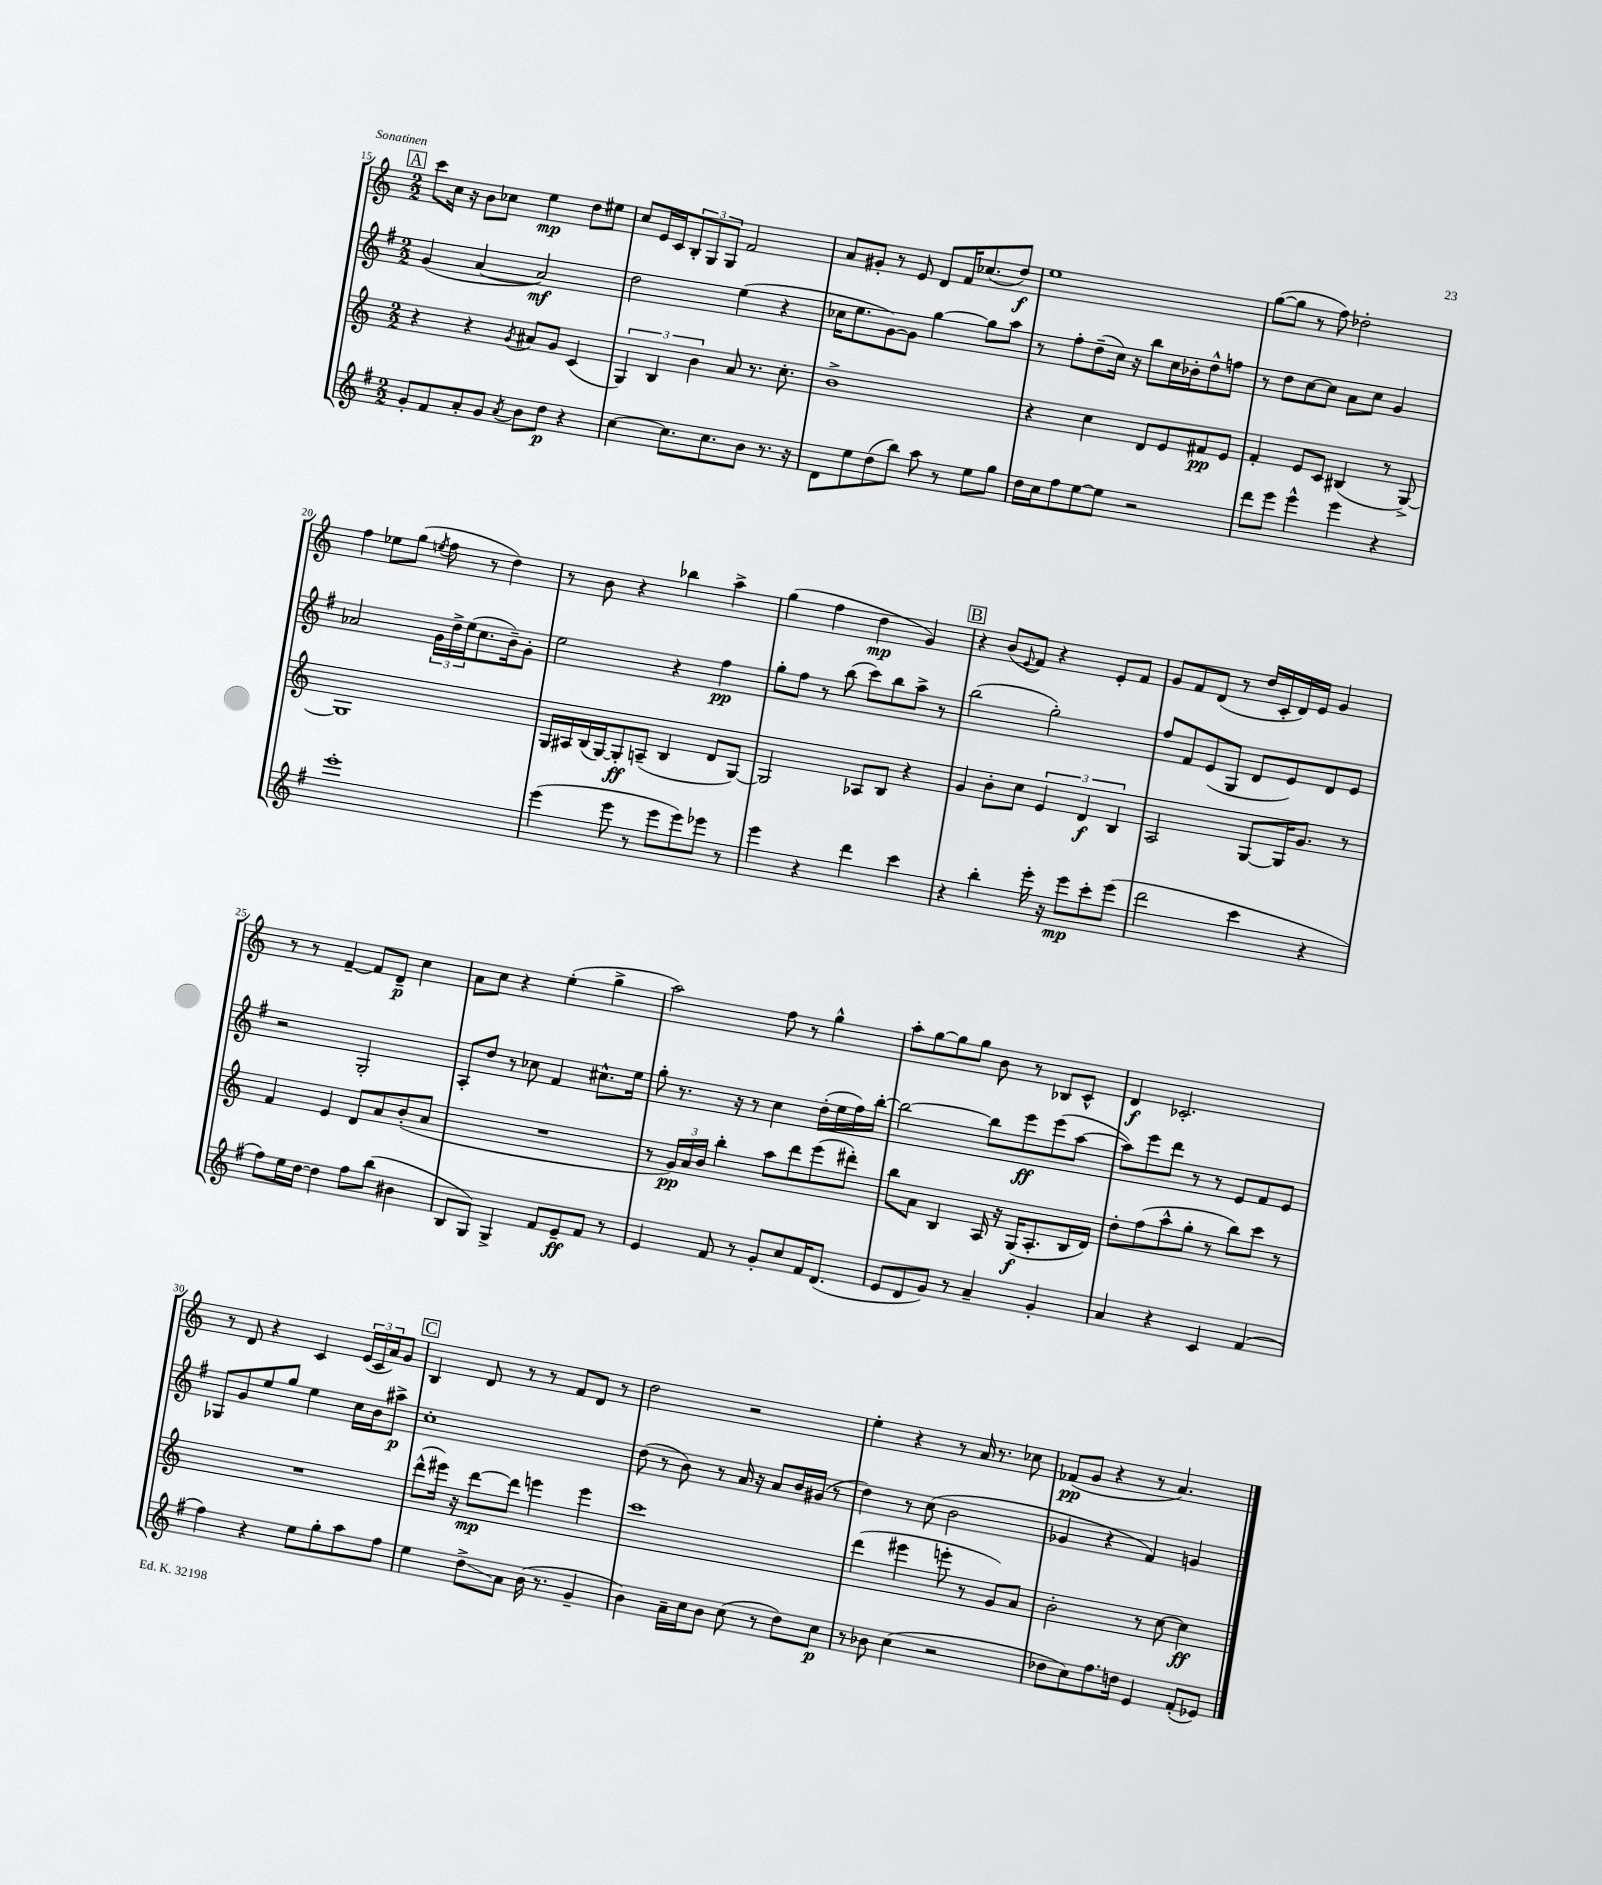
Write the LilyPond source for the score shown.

<<
\new StaffGroup <<
\new Staff = "s0" {
    \clef treble \key c \major \numericTimeSignature \time 2/2
    \mark \markup { \box "A" } c'''8 c''16 r16 b'8 ces''8 e''4\mp d''8 eis''8 |
    c''8 e'16 c'16 \tuplet 3/2 { b8-. g8 g8 } f'2 |
    a'8 gis'8-. r8 e'8 d'8 f'16 ces''8.( d''8\f) |
    e''1 |
    g''8~( g''8 r8 f''8) des''2-. |
    f''4 ees''8 g''8( \acciaccatura { e''8 } f''8 r8 d''4) |
    r8 b'8 r4 bes''4 a''4-> |
    g''4( f''4 d''4\mp g'4) |
    \mark \markup { \box "B" } r4 b'8( \appoggiatura { e'8 } f'8) r4 e'8-. f'8 |
    g'8 f'8 d'8( r8 d''16 c'16-. d'16) e'16 g'4 |
    r8 r8 f'4~-- f'8 d'8--\p c''4 |
    a'8 c''8 r4 e''4-.( g''4-> |
    a''2) f''8 r8 g''4-^ |
    a''8-. g''8~ g''8 g''8 b'8 r8 bes8 c'8-^ |
    d'4\f ces'2.-. |
    r8 d'8 r4 c'4 \tuplet 3/2 { e'16( c'16 a'16) } g'8 |
    \mark \markup { \box "C" } b4 d'8 r8 r8 f'8 d'8 r8 |
    d''2 r2 |
    e''4-. r4 r8 a'16 r8. ces''8 |
    fes'8\pp( g'8 r4 r8 a'4.) \bar "|." |
}
\new Staff = "s1" {
    \clef treble \key g \major \numericTimeSignature \time 2/2
    \mark \markup { \box "A" } g'4( a'4~ a'2\mf) |
    d''2 e''4( r4 |
    ces''16 e''8. g'8~) g'8 g''4~ g''8 a''8 |
    r8 fis''8-. d''8--( c''16) r16 b''8 c''16 bes'16-. d''8-^ f''8 |
    r8 d''8 c''8~ c''8 a'8 c''8 g'4 |
    aes'2 \tuplet 3/2 { g'16 d''16-> e''16( } c''8. b'16--) g'8-. |
    e''2 r4 fis''4\pp |
    g''8-. fis''8 r8 b''8( c'''8) b''8 a''8-> r8 |
    \mark \markup { \box "B" } b''2( g''2-.) |
    fis''8 fis'8 e'8( g8 d'8 e'8) d'8 e'8 |
    r2 g2-. |
    a8-. d''8 r8 ces''8 fis'4 cis''8.-^ e''16 |
    g''8-. r8. r16 r8 c''4 d''16-.( e''16 fis''16) b''16~-. |
    b''2~ b''8 e'''8\ff e'''8( a''8~ |
    a''8) e'''8 d'''8 r8 r8 e'8 fis'8 e'8 |
    ges8 g'8 e''8 g''8 e''4 c''16 b'16 ais''8->\p |
    \mark \markup { \box "C" } c''1-. |
    d''8( r8 b'8) r8 a'16 r16 a'8 b'16 gis'16( r8 |
    d''4) r8 c''8( b'2 |
    ges'4 r4 fis'4) g'4 \bar "|." |
}
\new Staff = "s2" {
    \clef treble \key c \major \numericTimeSignature \time 2/2
    \mark \markup { \box "A" } r4 r4 \acciaccatura { g'8 } ais'8 g'8 c'4( |
    \tuplet 3/2 { g4) b4 b'4 } a'8 r8. c''8.-. |
    b'1-> |
    r4 c''4 d'8 e'8 fis'8\pp e'8 |
    f'4-. e'8 c'8 bis4( r8 g8~->) |
    g1 |
    g16 ais16 b16( g16~) g8-.\ff a8--( b4 d'8 g8~) |
    g2 aes8 b8 r4 |
    \mark \markup { \box "B" } g'4 b'8-. c''8 \tuplet 3/2 { e'4 d'4\f b4 } |
    a2 g8~ g16 g'8. r8 |
    f'4 e'4 d'8 a'8 b'8-.( a'8 |
    R1 |
    r8 \tuplet 3/2 { g'16\pp) a'16 b'16 } b''4-. a''8 d'''8 e'''8( dis'''8-.) |
    b''8 a'8 b4 a16 r16 g16\f( a8.-. b16 d'16) |
    d''8-. f''8( a''8-^ g''8-. r8 b''8) c'''8 r8 |
    R1 |
    \mark \markup { \box "C" } d'''8-^( eis'''16) r16 d'''8~\mp d'''8 e'''4 e'''4 |
    c'''1 |
    d'''4( eis'''4 e'''8-. r8 g'8) a'8 |
    b'2-. r8 c''8~ c''4\ff \bar "|." |
}
\new Staff = "s3" {
    \clef treble \key g \major \numericTimeSignature \time 2/2
    \mark \markup { \box "A" } g'8-. fis'8 a'8-. g'8 \acciaccatura { a'8 } b'8 d''8\p r4 |
    c''4~ c''8. c''8. b'8 r8. r16 |
    d'8 e''8 d''8( b''8) a''8 r8 e''8 g''8 |
    d''16 c''16 fis''8 e''8~ e''8 r2 |
    d'''8 e'''8 e'''4-^ e'''4 r4 |
    e'''1-. |
    e'''4( e'''8 r8 e'''8 e'''8) ees'''8 r8 |
    e'''4 r4 d'''4 c'''4 |
    \mark \markup { \box "B" } r4 b''4-. e'''16-. r16 e'''8\mp c'''8-. e'''8( |
    d'''2 c'''4 r4 |
    fis''8) e''16 d''16~ d''4 fis''8 b''8( bis'4 |
    b8 g8) g4-> fis'8 e'8--\ff fis'8 r8 |
    e'4 fis'8 r8 g'8-. c''8 fis'16 d'8.( |
    e'8 d'8 g'8) r8 a'4-- g'4-. |
    a'4 r4 c'4 fis'4( |
    fis''4) r4 e''8 g''8-. a''8 fis''8 |
    \mark \markup { \box "C" } e''4 d''8->\glissando a'8 b'16( r8. g'4-- |
    b'4) a'16-- c''16 b'8 c''8( r8 d''8) c''8\p |
    r8 bes'8 c''4( r2 |
    des''8 c''8) fis''8. d''16 e'4 fis'8-.( ees'8) \bar "|." |
}
>>
>>
\layout { \context { \Score currentBarNumber = #15 } }
